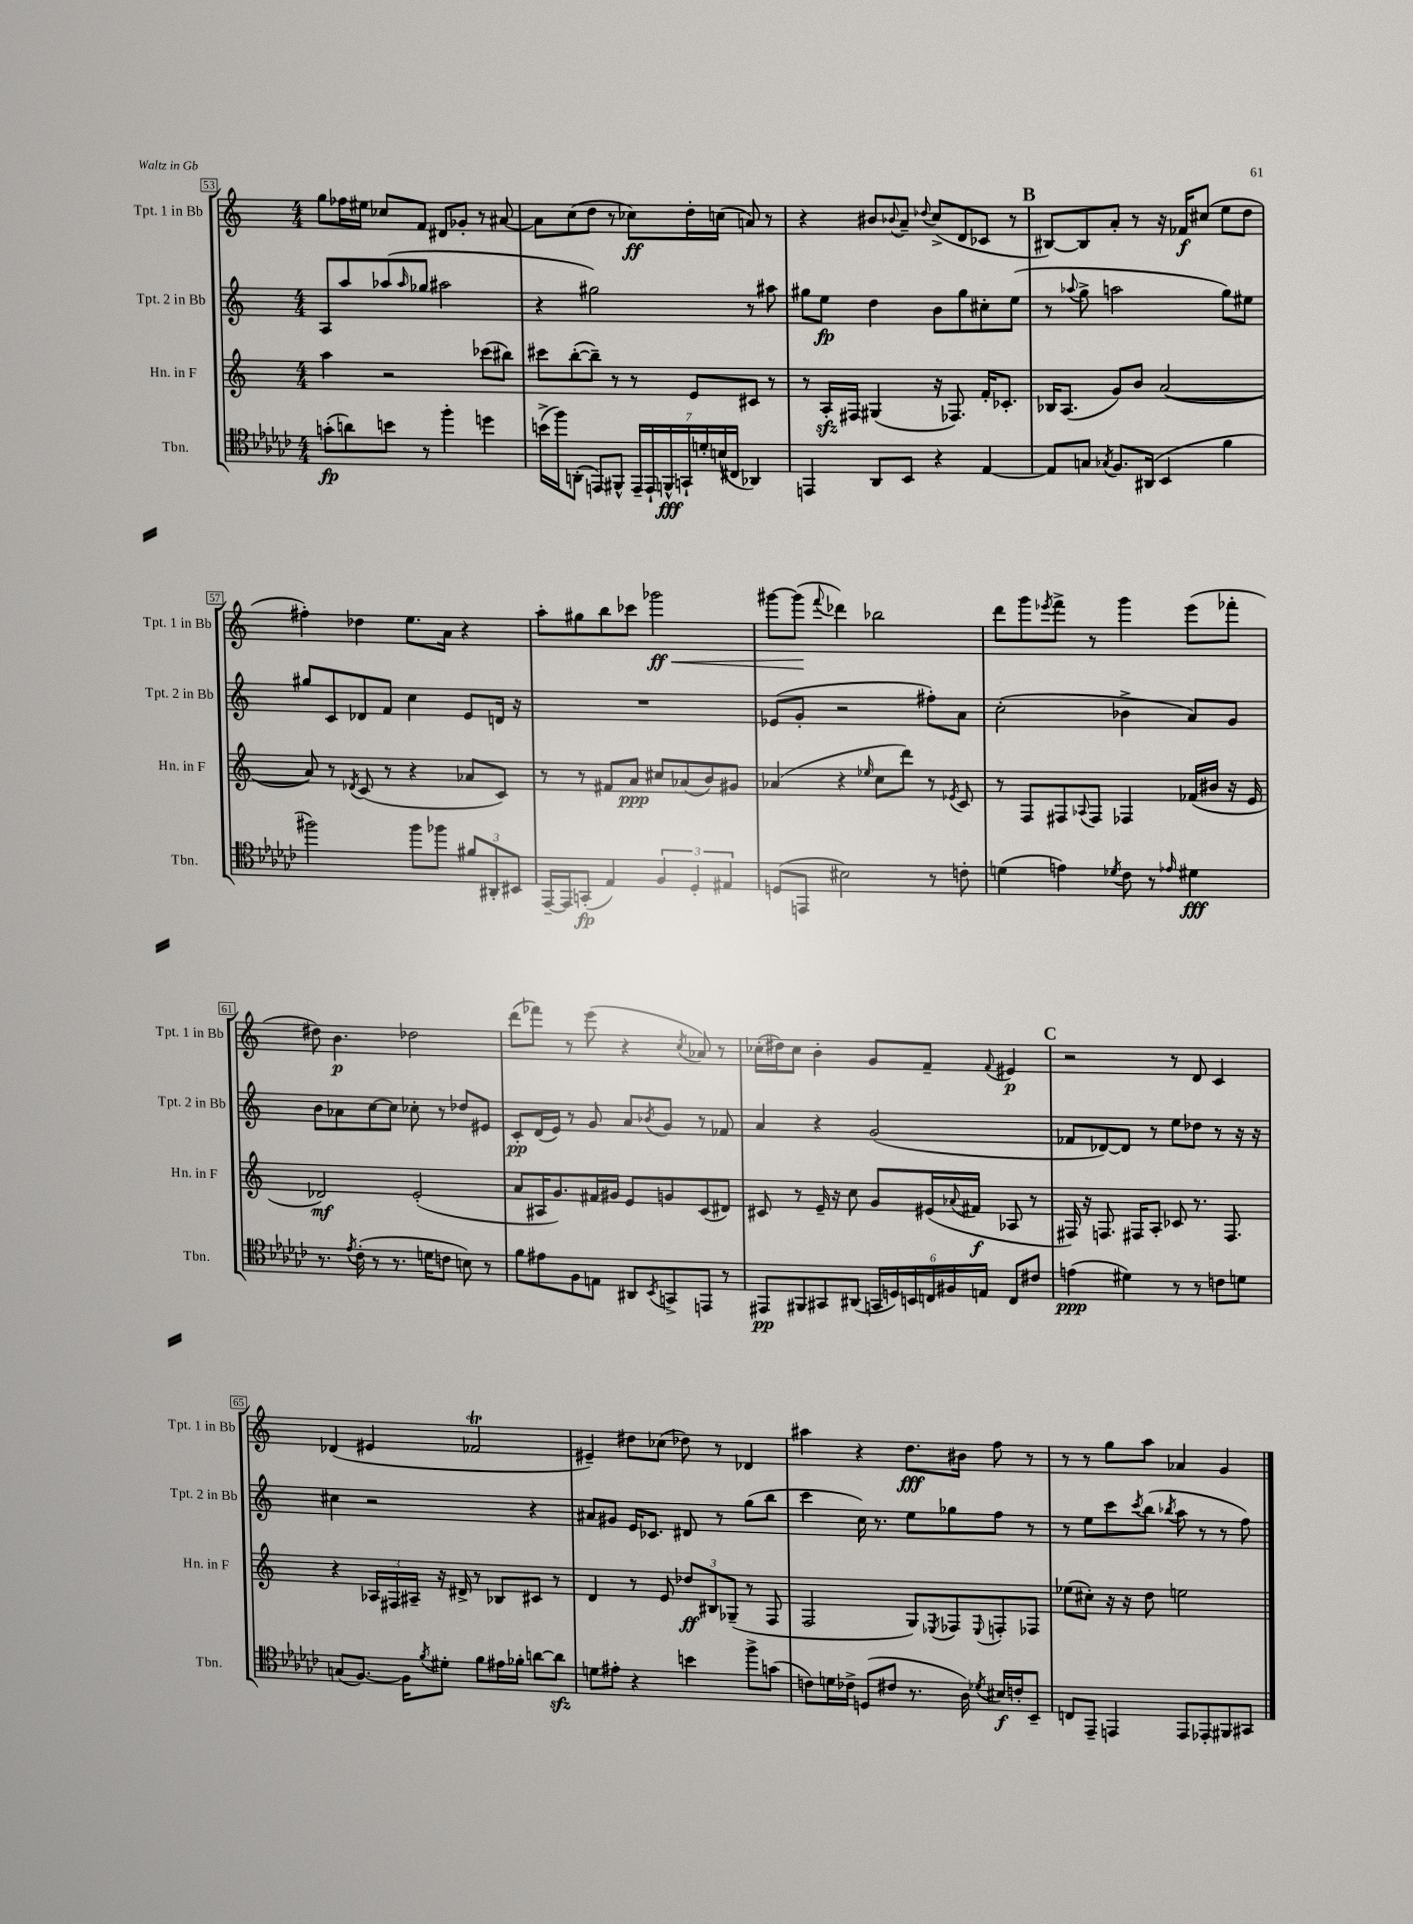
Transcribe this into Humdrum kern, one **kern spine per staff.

**kern	**dynam	**kern	**dynam	**kern	**dynam	**kern	**dynam
*part4	*part4	*part3	*part3	*part2	*part2	*part1	*part1
*staff4	*staff4	*staff3	*staff3	*staff2	*staff2	*staff1	*staff1
*I"Tbn.	*	*I"Hn. in F	*	*I"Tpt. 2 in Bb	*	*I"Tpt. 1 in Bb	*
*I'Tbn.	*	*I'Hn. in F	*	*I'Tpt. 2 in Bb	*	*I'Tpt. 1 in Bb	*
*clefC4	*	*clefG2	*	*clefG2	*	*clefG2	*
*k[b-e-a-d-g-c-]	*	*k[]	*	*k[]	*	*k[]	*
*M4/4	*	*M4/4	*	*M4/4	*	*M4/4	*
=53	=53	=53	=53	=53	=53	=53	=53
(8gn'\L	fp	4aa\	.	8A/L	.	8gg\L	.
8an\)	.	.	.	8aa/	.	16ff-X\L	.
.	.	.	.	.	.	16ee#X\JJ	.
8bn\J	.	2r	.	(8aa-X/	.	8cc-X/L	.
.	.	.	.	16qqaa-/	.	.	.
8r	.	.	.	8gg-X/J	.	8f/J	.
4ff'\	.	.	.	2aa#X\	.	8d#X/L	.
.	.	.	.	.	.	8g-X'/J	.
4ddn\	.	(8ccc-X\L	.	.	.	8r	.
.	.	8bb#X\J)	.	.	.	[8a#X/	.
=54	=54	=54	=54	=54	=54	=54	=54
(16bn^\LL	.	8ccc#X\L	.	4r	.	8a#\L]	.
16ff\J)	.	.	.	.	.	.	.
(8AAn'\J	.	([8bb'\	.	.	.	(8cc\	.
8EEn/L)	.	8bb~\J])	.	2gg#X\)	.	8dd\J	.
8FF#X^^/J	.	8r	.	.	.	8r	.
28EE~/LL	.	8r	.	.	.	8cc-X\L)	ff
28EE`/	.	.	.	.	.	.	.
28FFn^^/	fff	.	.	.	.	.	.
28GGn`/	.	.	.	.	.	.	.
.	.	8e/L	.	.	.	16dd'\L	.
28dn'/	.	.	.	.	.	.	.
(28Bn/	.	.	.	.	.	.	.
.	.	.	.	.	.	(16ccn\JJ	.
28C#X/JJ	.	.	.	.	.	.	.
4AA-X/)	.	8c#X/J	.	8r	.	8an/)	.
.	.	8r	.	8aa#X\	.	8r	.
=55	=55	=55	=55	=55	=55	=55	=55
4EEn/	.	8r	.	8gg#X\L	.	4r	.
.	.	16Azz'/LL	.	8ee\J	fp	.	.
.	.	16F#X/JJ	.	.	.	.	.
8AA-/L	.	(4G#X/	.	4dd\	.	8b#X/L	.
.	.	.	.	.	.	8qqb-X/	.
8BB-/J	.	.	.	.	.	8a~/J	.
.	.	.	.	.	.	8qqdd-X/	.
4r	.	16r	.	8b\L	.	(8cc^/L	.
.	.	8.F-X/)	.	.	.	.	.
.	.	.	.	8gg#\	.	8d/	.
[4E-/	.	16f'/KL	.	8cc#X'\	.	8c-X/J	.
.	.	8.c-X'/J	.	.	.	.	.
.	.	.	.	(8ee\J	.	8r	.
!!LO:REH:place=s1:t=B
=56	=56	=56	=56	=56	=56	=56	=56
8E-/L]	.	16B-X/KL	.	8r	.	[8B#X/L)	.
.	.	(8.A/J	.	.	.	.	.
.	.	.	.	8qqaa-X/	.	.	.
8Gn/J	.	.	.	8gg^\	.	8B#/]	.
8qG-X/	.	.	.	.	.	.	.
8.F/L	.	8g/L)	.	2aan\	.	8a'/J	.
.	.	8b/J	.	.	.	8r	.
(16AA#X/Jk	.	.	.	.	.	.	.
4BB-/	.	([2a/	.	.	.	16r	.
.	.	.	.	.	.	16f-X/KL	f
.	.	.	.	.	.	(8cc#X/J	.
4f\	.	.	.	8gg\L)	.	8ee\L	.
.	.	.	.	8ee#X\J	.	8dd\J	.
!!LO:LB:g=z
=57	=57	=57	=57	=57	=57	=57	=57
2ff#X\)	.	8a/])	.	8gg#X/L	.	4ff#X'\)	.
.	.	8r	.	8c/	.	.	.
.	.	8qd-X/	.	.	.	.	.
.	.	(8c/	.	8d-X/	.	4dd-X\	.
.	.	8r	.	8f/J	.	.	.
8ff#\L	.	4r	.	4cc\	.	8.ee\L	.
8ff-X\J	.	.	.	.	.	.	.
.	.	.	.	.	.	16a\Jk	.
12f#X/L	.	8a-X/L	.	8e/L	.	4r	.
12AA#X'/	.	.	.	.	.	.	.
.	.	8c/J)	.	16dn/Jk	.	.	.
12BB#X/J	.	.	.	.	.	.	.
.	.	.	.	16r	.	.	.
=58	=58	=58	=58	=58	=58	=58	=58
[16EE-~/LL	.	8r	.	1r	.	8aa'\L	.
16EE-/J]	.	.	.	.	.	.	.
(8GGn'/J	fp	8r	.	.	.	8gg#X\	.
4E-/)	.	8f#X/L	.	.	.	8bb\	.
.	.	8a/J	ppp	.	.	8ccc-X\J	.
!	!	!	!	!	!	!	!LO:HP:b
6F/	.	8cc#X/L	.	.	.	2ggg-X\	< ff
.	.	(8a-X/	.	.	.	.	.
6D-'/	.	.	.	.	.	.	.
.	.	8b/)	.	.	.	.	.
6E#X/	.	.	.	.	.	.	.
.	.	8g#X/J	.	.	.	.	.
=59	=59	=59	=59	=59	=59	=59	=59
(8Dn/L	.	(4a-X/	.	(8e-X/L	.	[8ggg#X\L	.
8EEn/J	.	.	.	8g'/J	.	(8ggg#\J]	.
.	.	.	.	.	.	8qqfff/	.
2B#X\)	.	4r	.	2r	.	4ddd-X\)	[
.	.	16qqee-X/	.	.	.	.	.
.	.	8cc\L	.	.	.	2bb-X\	.
.	.	8ddd\J)	.	.	.	.	.
8r	.	8r	.	8ff#X'\L)	.	.	.
.	.	8qe-X/	.	.	.	.	.
8cn'\	.	8c/	.	8a\J	.	.	.
=60	=60	=60	=60	=60	=60	=60	=60
(4dn\	.	8r	.	(2cc'\	.	8ddd\L	.
.	.	8F/L	.	.	.	8ggg\	.
.	.	.	.	.	.	8qeee-X/	.
4en\)	.	8F#X/	.	.	.	8fff^\J	.
.	.	8qqA-X/	.	.	.	.	.
.	.	8F#/J	.	.	.	8r	.
8qd-X/	.	.	.	.	.	.	.
8c-\	.	4F-X/	.	4b-X^\	.	4ggg\	.
8r	.	.	.	.	.	.	.
16qqe-X/	.	.	.	.	.	.	.
4d#X\	fff	(16f-X/LL	.	8a/L)	.	(8eee-\L	.
.	.	16b#X/JJ	.	.	.	.	.
.	.	16r	.	8g/J	.	8fff-X'\J	.
.	.	16e/	.	.	.	.	.
!!LO:LB:g=z
=61	=61	=61	=61	=61	=61	=61	=61
8.r	.	2d-X/)	mf	8b\L	.	8dd#X\)	.
.	.	.	.	8a-X\	.	4.b\	p
8qe-/	.	.	.	.	.	.	.
(16c-'\	.	.	.	.	.	.	.
8r	.	.	.	[8cc\	.	.	.
8.r	.	.	.	8cc\J]	.	.	.
.	.	(2e'/	.	8cc-X'\	.	2dd-X\	.
16dn\KL	.	.	.	.	.	.	.
8cn\J	.	.	.	8r	.	.	.
8Bn\)	.	.	.	8dd-X/L	.	.	.
8r	.	.	.	8e#X/J	.	.	.
=62	=62	=62	=62	=62	=62	=62	=62
8f\L	.	8a/L	.	8c'/L	pp	(8ddd\L	.
8e#X\	.	16A#X/K	.	(16d/L	.	8fff-X\J)	.
.	.	8.g/)	.	16e/JJ)	.	.	.
8F\	.	.	.	8r	.	8r	.
8En\J	.	16f#X/L	.	8g/	.	(8eee\	.
.	.	16g#X/JJ	.	.	.	.	.
8AA#X/L	.	8e/L	.	8a/L	.	4r	.
8qBB-/	.	.	.	8qb-X/	.	.	.
8GGn^/	.	8gn/	.	8g/J	.	.	.
.	.	.	.	.	.	8qcc/	.
8EEn/J	.	(8c/	.	8r	.	8a-X/)	.
8r	.	8d#X/J)	.	8f-X/	.	8r	.
=63	=63	=63	=63	=63	=63	=63	=63
8EE#X/L	pp	8c#X/	.	4a/	.	(16cc-X'\LL	.
.	.	.	.	.	.	16dd#X\J)	.
8FF#X/	.	8r	.	.	.	8cc-\J	.
8GG#X/	.	16e~/	.	4r	.	4b'\	.
.	.	16r	.	.	.	.	.
(8AA#X/J	.	8cc\	.	.	.	.	.
24GGn/LL	.	8g/L	.	(2g/	.	8g/L	.
24Dn/)	.	.	.	.	.	.	.
24BBn/	.	.	.	.	.	.	.
24Cn/	.	(16e#X/L	.	.	.	8f~/J	.
24F#X/	.	.	.	.	.	.	.
.	.	8qqa-X/	.	.	.	.	.
.	.	16f#X/JJ	f	.	.	.	.
24En/JJ	.	.	.	.	.	.	.
.	.	.	.	.	.	8qqf/	.
8C/L	.	8A-X/	.	.	.	4e#X/	p
8c#X/J	.	8r	.	.	.	.	.
!!LO:REH:place=s1:t=C
=64	=64	=64	=64	=64	=64	=64	=64
(4en\	ppp	16F#X/)	.	8f-X/L	.	2r	.
.	.	16r	.	.	.	.	.
.	.	8.Fn/	.	[8d-X/)	.	.	.
4d#X\)	.	.	.	8d-/J]	.	.	.
.	.	16F#X/KL	.	.	.	.	.
.	.	8A'/J	.	8r	.	.	.
8r	.	8c-X/	.	8ee\L	.	8r	.
8r	.	8.r	.	8dd-X\J	.	8d/	.
8cn\L	.	.	.	8r	.	4c/	.
.	.	8.F#/	.	.	.	.	.
8dn\J	.	.	.	16r	.	.	.
.	.	.	.	16r	.	.	.
!!LO:LB:g=z
=65	=65	=65	=65	=65	=65	=65	=65
(8Gn/L	.	4r	.	4cc#X\	.	(4d-X/	.
[8.F/J)	.	.	.	.	.	.	.
.	.	24A-X/LL	.	2r	.	4e#X/	.
.	.	24F#X/	.	.	.	.	.
16F\KL]	.	.	.	.	.	.	.
.	.	24A#X~/JJ	.	.	.	.	.
8qf/	.	.	.	.	.	.	.
8d#X'\J	.	16r	.	.	.	.	.
.	.	16d#X^/	.	.	.	.	.
8f\L	.	8r	.	.	.	2f-XT/	.
16e#X\L	.	8B-X/L	.	.	.	.	.
16f-X'\JJ	.	.	.	.	.	.	.
[8an\L	.	8c#X/J	.	4r	.	.	.
8azz\J]	.	8r	.	.	.	.	.
=66	=66	=66	=66	=66	=66	=66	=66
8dn\L	.	4d/	.	8a#X/L	.	4e#X~/)	.
8e#X'\J	.	.	.	8g#X/J	.	.	.
4r	.	8r	.	16e/KL	.	8dd#X\L	.
.	.	.	.	8.c-X/J	.	.	.
.	.	8e/	.	.	.	(8cc-X\J	.
4bn\	.	12dd-X/L	ff	8d#X/	.	8dd-X\)	.
.	.	12B#X/	.	.	.	.	.
.	.	.	.	8r	.	8r	.
.	.	(12G-X~/J	.	.	.	.	.
8ff^\L	.	8r	.	(8gg\L	.	4d-X/	.
(8gn\J	.	8F/	.	8bb\J	.	.	.
=67	=67	=67	=67	=67	=67	=67	=67
8cn\L)	.	2F/	.	4ccc\	.	4aa#X\	.
16dn\L	.	.	.	.	.	.	.
16c-X^\JJ	.	.	.	.	.	.	.
(8Dn/L	.	.	.	16cc\)	.	4r	.
.	.	.	.	8.r	.	.	.
8c#X/J	.	.	.	.	.	.	.
8.r	.	8G/L)	.	8ee\L	.	8.dd\L	fff
.	.	8qE-X/	.	.	.	.	.
.	.	8F-X/	.	8gg-X\	.	.	.
16A-\)	.	.	.	.	.	16b#X\Jk	.
8qd-X/	.	8qqE-/	.	.	.	.	.
16B#X/LL	f	8Fn'/	.	8ff\J	.	8ff\	.
16cn'/J	.	.	.	.	.	.	.
8BB-~/J	.	8F-X/J	.	8r	.	8r	.
=68	=68	=68	=68	=68	=68	=68	=68
8Cn/L	.	(8ee-X\L	.	8r	.	8r	.
8EE-~/J	.	8cc#X'\J)	.	8ee\L	.	8r	.
4EEn/	.	16r	.	8ccc\	.	8gg\L	.
.	.	16r	.	.	.	.	.
.	.	.	.	8qccc/	.	.	.
.	.	8dd\	.	(8bb\J	.	8aa\J	.
.	.	.	.	8qbb-X/	.	.	.
8EE/L	.	2een\	.	8aa\	.	4a-X/	.
8EE-X'/	.	.	.	8r	.	.	.
8FF#X/	.	.	.	8r	.	4g/	.
8GG#X/J	.	.	.	8ff\)	.	.	.
==	==	==	==	==	==	==	==
*-	*-	*-	*-	*-	*-	*-	*-
